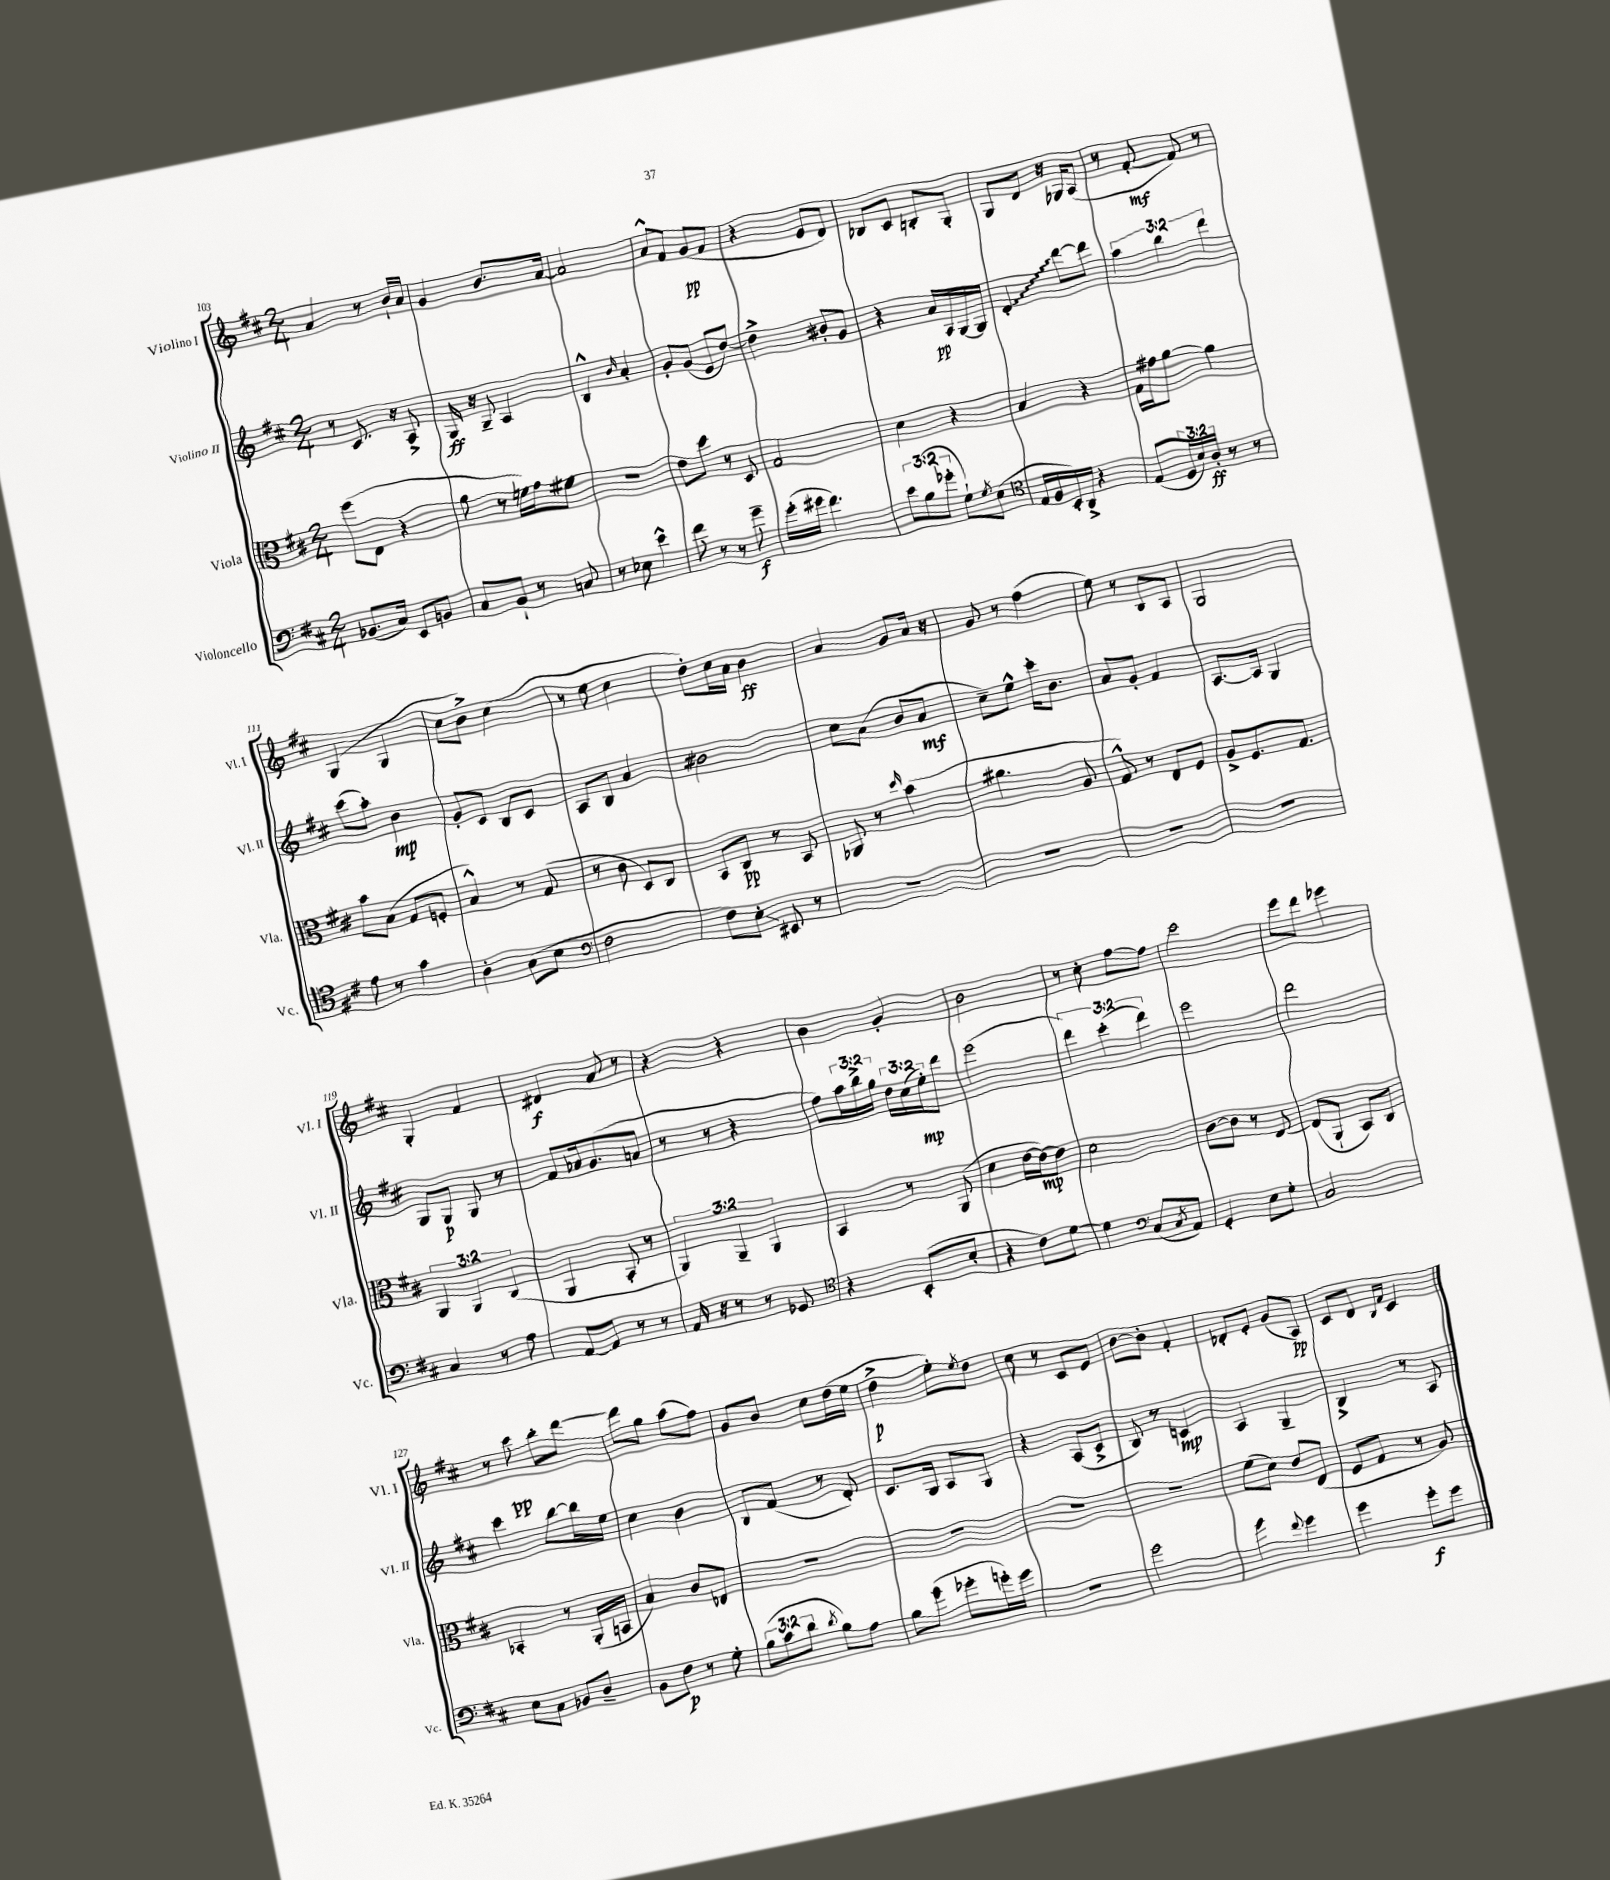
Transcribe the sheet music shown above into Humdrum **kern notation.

**kern	**kern	**kern	**kern
*staff4	*staff3	*staff2	*staff1
*clefF4	*clefC3	*clefG2	*clefG2
*k[f#c#]	*k[f#c#]	*k[f#c#]	*k[f#c#]
*M2/4	*M2/4	*M2/4	*M2/4
(8.BB-	(8ff#	8r	4a
.	8E	8.c#	.
16C#)	.	.	.
8EE	4r	.	8r
.	.	16r	.
8BB	.	8A^	16b`
.	.	.	16a
=	=	=	=
8C#	8a	16G	4g
.	.	16r	.
8BB`	8r	8G~	.
8r	16f)	4A	8.b
.	16g	.	.
8C	8f#	.	.
.	.	.	[16a
=	=	=	=
8r	2r	4B^^	2a]
8E-	.	.	.
.	.	16qqb	.
4e^^	.	4a'	.
=	=	=	=
8f#	8e	8g'	8a^^
8r	8dd	(8g	8f#
8r	8r	8e	(8g
8g~	8D	[8dd)	8f#
=	=	=	=
(16g'	2G	4dd^]	4r
16g#	.	.	.
4.f#)	.	.	.
.	.	8b#'	8e
.	.	8g	8d)
=	=	=	=
12e	4d	4r	8B-
(12B	.	.	.
.	.	.	8c#
12g-'	.	.	.
8G`)	4r	16a	8B'
.	.	16A	.
8qG	.	.	.
(8E	.	[16G	8G'
.	.	16G]	.
=	=	=	=
*clefC4	*	*	*
16E	4B	4d'	8G
16F#	.	.	.
16BB')	.	.	8d
16AA^	.	.	.
4r	4r	[8ddd	16r
.	.	.	16G-
.	.	8ddd]	(8A
=	=	=	=
(8E	16G	6aa	8r
.	16g#	.	.
24D	[8a	.	[8f#'
24B)	.	6bb	.
24A'	.	.	.
8r	4a]	.	8f#])
.	.	6ddd	.
8r	.	.	8r
=	=	=	=
8e	8b	(8ccc#	(4G
8r	(8B	8aa')	.
4g	8G	4b	4G
.	8F'	.	.
=	=	=	=
4A'	4B^^)	8g'	8cc#
.	.	8c#	8b^)
(8G	8r	8B	(4cc#
8B	(8G	8c#	.
=	=	=	=
*clefF4	*	*	*
2F#	8r	8A	8r
.	8c#	8B	8ee
.	8D)	4a	4cc#
.	8C#	.	.
=	=	=	=
8F#)	8BB	2b#	8dd')
8E'	8C#	.	16cc#
.	.	.	16a
8EE#	8r	.	4b
8r	8BB	.	.
=	=	=	=
2r	8AA-	8cc#	4a
.	8r	(8a	.
.	16qqdd	.	.
.	(4b	8b	8g
.	.	8a	16a
.	.	.	16r
=	=	=	=
2r	4.a#	8cc#~)	8g
.	.	8ee^^	8r
.	.	16ccc#'	(4ff#
.	.	8.b	.
.	8A	.	.
=	=	=	=
2r	8G^^)	8a	8ee)
.	8r	8g'	8r
.	8E	4f#	8B
.	8F#	.	8A
=	=	=	=
2r	8A^	[8.A	2G
.	8.F#	.	.
.	.	16A]	.
.	.	4G	.
.	8.G	.	.
=	=	=	=
4C#	6AA	8G	4G'
.	.	8G	.
.	6AA	.	.
8r	.	8G	4f#
.	(6C#	.	.
8A	.	8r	.
=	=	=	=
[8AA	4AA	8f#	4d#
8AA]	.	16a-	.
.	.	(8.g	.
8r	8BB'	.	8a
8r	8r	8a	8r
=	=	=	=
16AA	6AA)	8r	4r
16r	.	.	.
8r	.	8r	.
.	6AA~	.	.
8r	.	4r	4r
.	6AA	.	.
8GG-	.	.	.
=	=	=	=
*clefC4	*	*	*
4r	4BB	8ff#)	4b
.	.	24aa	.
.	.	24bb^	.
.	.	24gg	.
(8BB'	8r	24dd	4g'
.	.	(24cc#	.
.	.	24ee')	.
8B'	(8AA	8ddd	.
=	=	=	=
4r	4d	(2eee	2b
8c#)	[16e	.	.
.	16e_)	.	.
[8d	8e]	.	.
=	=	=	=
4d]	2d	6ddd)	8r
.	.	.	8cc#'
.	.	(6ccc#'	.
*clefF4	*	*	*
(8C#	.	.	[8ff#
.	.	6ddd)	.
8qC#	.	.	.
8AA)	.	.	8ff#]
=	=	=	=
4GG'	[8c#	2eee	2ccc#
.	8c#]	.	.
8E	8r	.	.
8G'	[8E	.	.
=	=	=	=
2C#	(8E]	2ddd	8eee
.	8AA`	.	8ddd
.	8BB)	.	4eee-
.	8C#	.	.
=	=	=	=
8E	4BB-'	4ccc#	8r
8C#	.	.	8ccc#
8BB-	8r	[8bb	8bb'
8D~	(16AA'	16bb]	[8ddd
.	16BB	16ee	.
=	=	=	=
8BB	4B)	4cc#	8ddd]
8F#	.	.	8gg
8r	8c#	4b	(8aa
8G'	8E-	.	8ff#)
=	=	=	=
(12B	2r	8B	8g
12c#	.	.	.
.	.	(8f#	8b
12d	.	.	.
8qd	.	.	.
8B)	.	8r	8cc#
8A	.	8d')	(16dd
.	.	.	16ee
=	=	=	=
8B	2r	8.c#	4dd^
(8g	.	.	.
.	.	16G	.
8g-'	.	8A	8ee')
.	.	.	8qee
16g')	.	8G	8dd
16g	.	.	.
=	=	=	=
2r	2r	4r	8cc#
.	.	.	8r
.	.	(8A	8c#
.	.	8c#^	8e
=	=	=	=
2g	2r	8B)	[8b
.	.	8r	8b']
.	.	4c	4f#'
=	=	=	=
4g	(8f#	4A	8d-'
.	8d)	.	8e'
8qqf#	.	.	.
4g	8e	4G~	(8g
.	(8E	.	8A)
=	=	=	=
4g	8F#	4B^	8c#
.	8G	.	8d
.	.	.	16qqB
.	.	.	16qqf#
8g'	8r	8r	4c#
8g	8A)	8A	.
==	==	==	==
*-	*-	*-	*-
